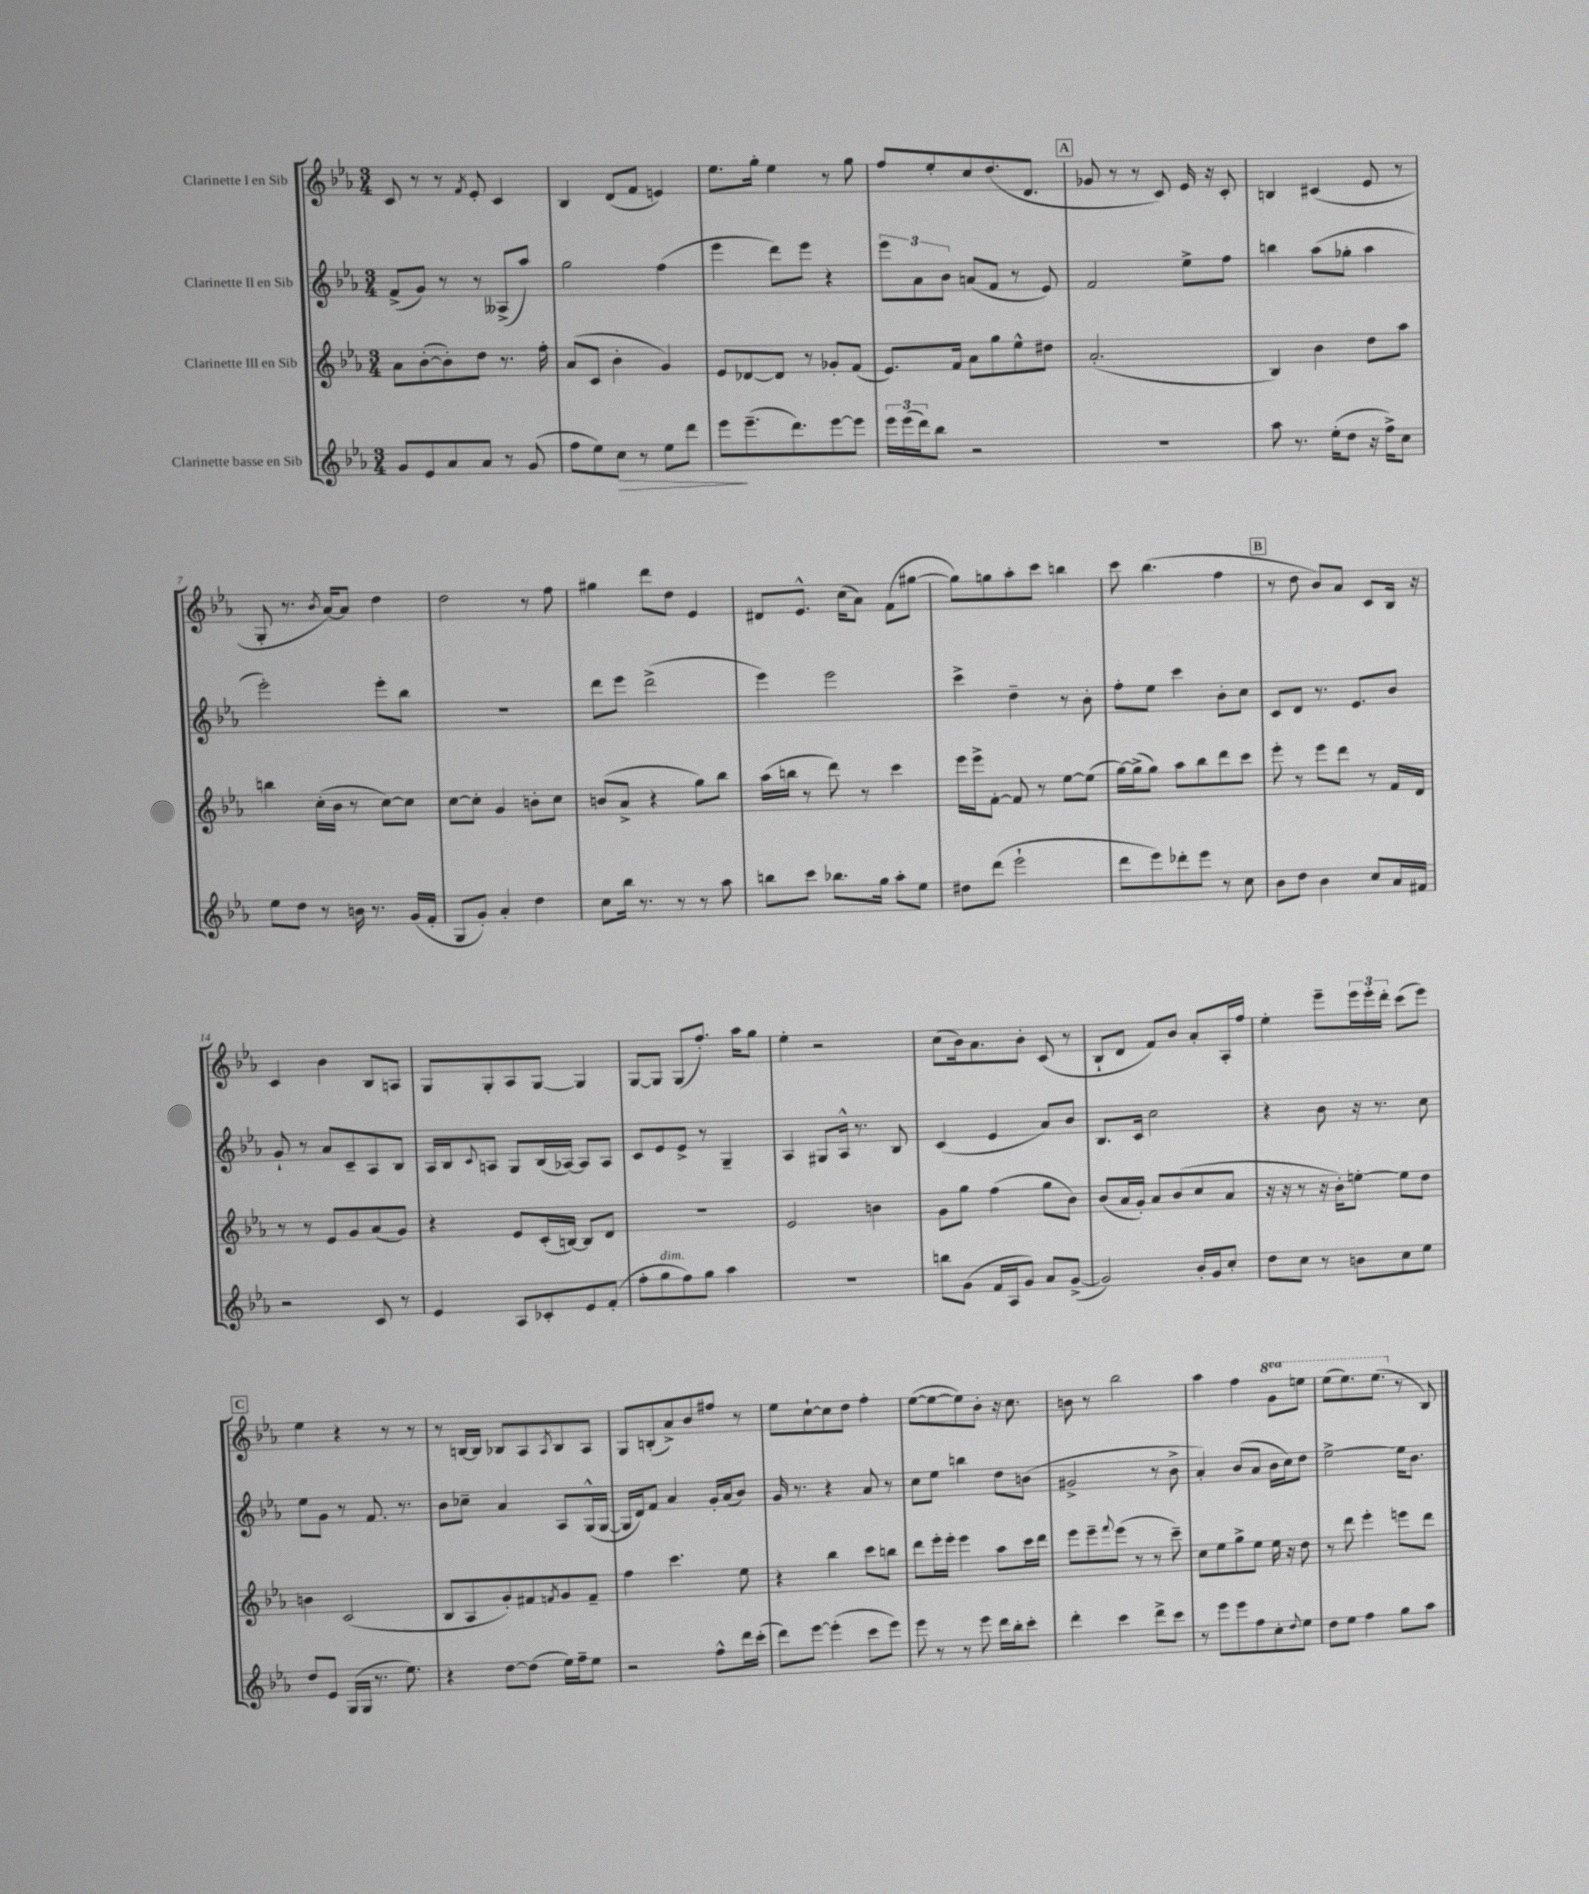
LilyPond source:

<<
\new StaffGroup <<
\new Staff = "s0" \with { instrumentName = "Clarinette I en Sib" } {
    \clef treble \key ees \major \numericTimeSignature \time 3/4 \set Staff.ottavationMarkups = #ottavation-simple-ordinals
    c'8 r8 r8 \acciaccatura { f'8 } ees'8-. c'4 |
    bes4 d'8( f'8 e'4) |
    ees''8. g''16-. ees''4 r8 g''8 |
    f''8 ees''8-. c''8 d''8.( d'8. |
    \mark \markup { \box "A" } ges'8 r8 r8 c'8) ees'16 r16 c'8-. |
    b4 cis'4( ees'8 r8 |
    g8-. r8. \acciaccatura { bes'8 } aes'16~) aes'8 d''4 |
    d''2 r8 f''8 |
    gis''4 d'''8 d''8 ees'4 |
    dis'8 ees'8.-^ c''16( aes'8) f'8( gis''8~ |
    gis''8) g''8 aes''8-. c'''8 b''4 |
    c'''8 bes''4.( f''4 |
    \mark \markup { \box "B" } r8 d''8 bes'8) aes'8 c'8 bes16 r16 |
    c'4 bes'4 bes8 a8 |
    g8 g8-. aes8 g8~ g4 |
    g8~ g8 g8( f''8.-.) aes''16 g''8 |
    ees''4-. r2 |
    c''8( bes'16) aes'8. bes'8-. c'8( r8 |
    bes8-! d'8 f'8) bes'8 aes'8-. aes16-. f''16 |
    ees''4-. ees'''8-- \tuplet 3/2 { ees'''16 ees'''16-. d'''16-. } c'''8( ees'''8) |
    \mark \markup { \box "C" } ees''4 r4 r8 r8 |
    r8 b16~ b16 bes8 aes8 \acciaccatura { aes8 } bes8 aes8 |
    g8 b8-.( aes'8->) bes'8 fis''8 r8 |
    ees''8 c''8~-! c''8 d''8 f''4-. |
    ees''8~( ees''8~ ees''8) bes'8-. r16 c''8. |
    b'8 r8 bes''2 |
    aes''4 f''4 \ottava #1 g''8 e'''8 |
    ees'''8( ees'''8.) ees'''8.( \ottava #0 r8 bes8) \bar "|." |
}
\new Staff = "s1" \with { instrumentName = "Clarinette II en Sib" } {
    \clef treble \key ees \major \numericTimeSignature \time 3/4
    f'8->( g'8) r8 r8 aeses8->( aes''8) |
    g''2 f''4( |
    ees'''4 d'''8) ees'''8 r4 |
    \tuplet 3/2 { ees'''8 aes'8 bes'8 } a'8( f'8 r8 ees'8) |
    \mark \markup { \box "A" } f'2 ees''8-> f''8 |
    b''4 aes''8( ges''8-. aes''4 |
    ees'''2-.) ees'''8-. bes''8 |
    R2. |
    d'''8 ees'''8 d'''2->( |
    ees'''4) ees'''2 |
    c'''4-> d''4-- r8 bes'8-. |
    f''8-. ees''8 c'''4 bes'8-. c''8 |
    \mark \markup { \box "B" } c'8 d'8 r8. ees'8. bes'8 |
    g'8-! r8 aes'8 c'8-- aes8 bes8 |
    aes16 bes16 \appoggiatura { c'8 } a8 g8 bes16( aes16~) aes8 aes8 |
    c'8 ees'8 ees'8-> r8 g4-- |
    aes4 gis8 aes16-^ r8. bes8 |
    c'4( ees'4 aes'8) bes'8 |
    bes8. c'16 c''2 |
    r4 bes'8 r16 r8. c''8 |
    \mark \markup { \box "C" } ees''8 g'8 r8 f'8. r8. |
    bes'8 ces''8-- aes'4 aes8 g16-^( g16~ |
    g16 d'16) f'8 aes'4 g'16-. aes'16( bes'8) |
    g'16 r8. r4 aes'8 r8 |
    c''8 ees''8 b''4 d''8 b'8( |
    gis'2-> r8 bes'8-> |
    aes'4-.) bes'8( aes'8 bes'16 c''16) d''8 |
    ees''2~-> ees''16 bes'8. \bar "|." |
}
\new Staff = "s2" \with { instrumentName = "Clarinette III en Sib" } {
    \clef treble \key ees \major \numericTimeSignature \time 3/4
    aes'8 bes'8~-.( bes'8-.) d''8 r8. f''16-. |
    aes'8( c'8 bes'4-. g'4) |
    ees'8 des'8~ des'8 r8 ges'8-. f'8( |
    ees'8.) f'16 aes'8 g''8 ees''8-^ dis''8 |
    \mark \markup { \box "A" } aes'2.-.( |
    bes4) bes'4 d''8 aes''8 |
    b''4 c''16-.( bes'16 r8 c''8~) c''8 |
    c''8~ c''8-. g'4 b'8-. c''8 |
    b'8( aes'8-> r4 g''8) bes''8 |
    aes''16( b''16 r8 d'''8) r8 c'''4 |
    ees'''16 ees'''16-> f'8~-. f'8 r8 ees''8~ ees''8( |
    g''16~) g''16->( g''8) aes''8 bes''8 d'''8 c'''8 |
    \mark \markup { \box "B" } ees'''8-. r8 ees'''8 d'''8 r8 f'16 d'16 |
    r8 r8 ees'8 g'8 aes'8( g'8) |
    r4 ees'8 c'16-.( b16~) b8 d'8 |
    R2. |
    ees'2 b'4 |
    g'8 g''8 f''4( g''8 bes'8) |
    bes'8( aes'16 g'16-.) aes'8 bes'8( c''8 aes'8 |
    r16 r16 r8 r16 bes'16-.) e''8~-. e''8 d''8 |
    \mark \markup { \box "C" } b'4 c'2( |
    bes8 aes8 g'8-.) fis'8 \acciaccatura { f'8 } g'8 f'8-- |
    f''4 c'''4. ees''8 |
    r4 bes''4 c'''8 b''8 |
    d'''8 ees'''16-. ees'''16-. ees'''4 aes''8 c'''16 d'''16 |
    ees'''8 ees'''8-- \appoggiatura { f'''8 } ees'''8( r8 r8 c'''8--) |
    c''8 ees''8 g''8-> ees''8 ees''16 r16 d''8 |
    r8 d'''8 ees'''4-. e'''8 d'''8 \bar "|." |
}
\new Staff = "s3" \with { instrumentName = "Clarinette basse en Sib" } {
    \clef treble \key ees \major \numericTimeSignature \time 3/4
    g'8 ees'8 aes'8 aes'8 r8 g'8( |
    f''8 ees''8) c''8\> r8 ees''8 d'''8 |
    ees'''8\! ees'''8.--( d'''8.) ees'''8~ ees'''8 |
    \tuplet 3/2 { ees'''16 ees'''16( d'''16) } bes''8 r2 |
    \mark \markup { \box "A" } R2. |
    aes''8 r8. ees''16-.( d''8 r16 f''16->) c''8 |
    ees''8 d''8 r8 b'16 r8. g'16( f'16-. |
    g8 g'8-.) aes'4-. d''4 |
    c''8 bes''16 r8. r8 r8 aes''8 |
    b''8 c'''8 bes''8. g''16 aes''8-. ees''8 |
    dis''8 d'''8( ees'''2-! |
    d'''8 ees'''8) des'''8-. ees'''8 r8 c''8 |
    \mark \markup { \box "B" } bes'8 d''8 bes'4 c''8 aes'16 fis'16 |
    r2 c'8 r8 |
    ees'4 aes8 ces'8-. ees'8 f'8-.( |
    f''8-. g''8^\markup { \italic "dim." } f''8) g''8 aes''4 |
    R2. |
    b''8 g'8( f'16 aes16 g'8) aes'8 g'8~->( |
    g'2) bes'16-. g'16 c''8-. |
    d''8 c''8 r8 b'8 c''8 ees''8 |
    \mark \markup { \box "C" } d''8 ees'8 g16( g16 r8. ees''8.) |
    r4 d''8~ d''8( ees''16) f''16-- ees''8 |
    r2 f''8-^ d'''16 c'''16-.( |
    d'''8) ees'''8~ ees'''4-.( c'''8 ees'''8) |
    ees'''8 r8 r8 ees'''8 d'''16 bes''16-. c'''8-. |
    d'''4-. c'''4 d'''8-> c'''8 |
    r8 ees'''8 ees'''8 f''8 c''8-. \appoggiatura { d''8 } ees''8 |
    d''8 ees''8 f''4 g''8 aes''8 \bar "|." |
}
>>
>>
